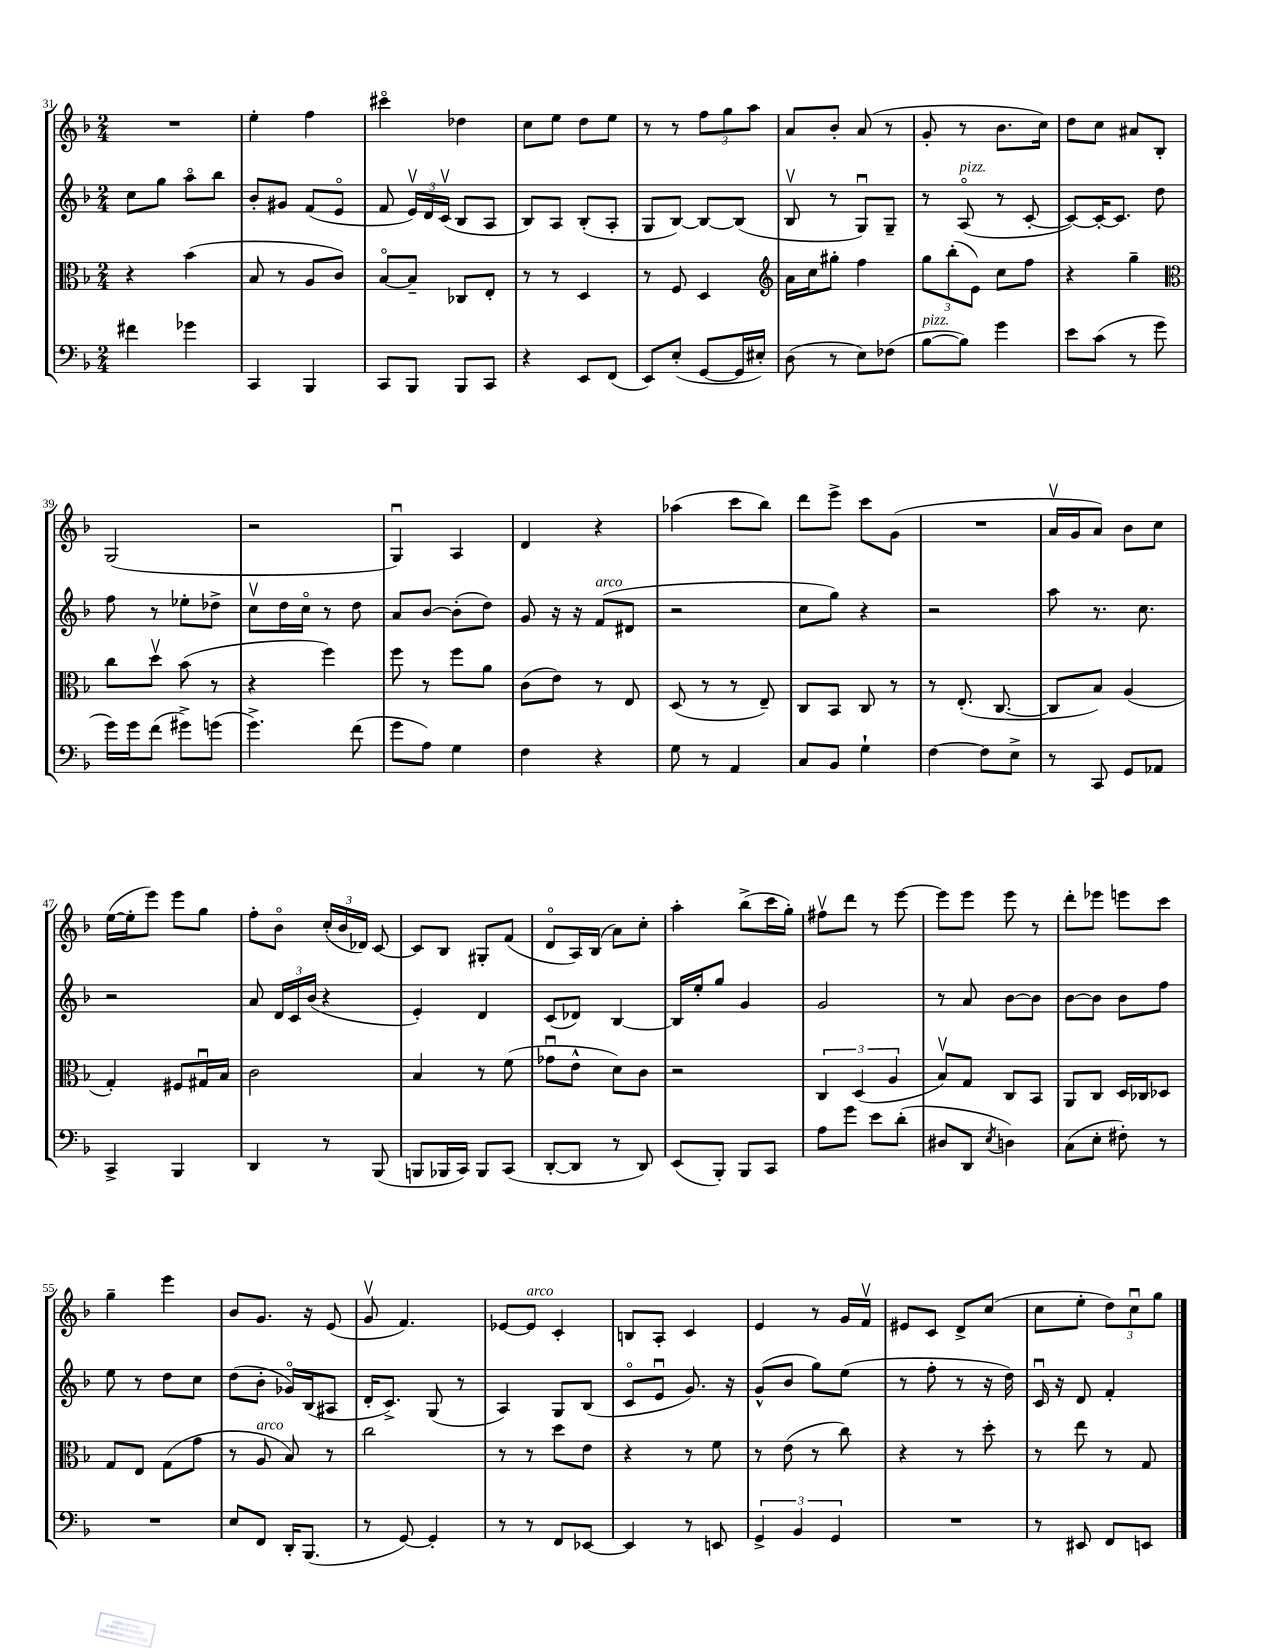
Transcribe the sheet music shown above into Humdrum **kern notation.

**kern	**kern	**kern	**kern
*part4	*part3	*part2	*part1
*staff4	*staff3	*staff2	*staff1
*clefF4	*clefC3	*clefG2	*clefG2
*k[b-]	*k[b-]	*k[b-]	*k[b-]
*M2/4	*M2/4	*M2/4	*M2/4
=31	=31	=31	=31
4f#X\	4r	8cc\L	2r
.	.	8gg\J	.
4g-X\	(4b-\	8aa\L	.
.	.	8bb-\J	.
=32	=32	=32	=32
4CC/	8B-/	8b-'/L	4ee'\
.	8r	8g#X/J	.
4BBB-/	8A/L	(8f/L	4ff\
.	8c/J)	8e/J	.
=33	=33	=33	=33
8CC/L	[8B-/L	8f/	4ccc#X\
8BBB-/J	8B-~/J]	24ev/LL)	.
.	.	24d/	.
.	.	(24cv/JJ	.
8BBB-/L	8C-X/L	8B-/L	4dd-X\
8CC/J	8E'/J	8A/J	.
=34	=34	=34	=34
4r	8r	8B-/L)	8cc\L
.	8r	8A/J	8ee\J
8EE/L	4D/	(8B-'/L	8dd\L
(8FF/J	.	8A'/J	8ee\J
=35	=35	=35	=35
8EE/L)	8r	8G/L	8r
(8E'/J	8F/	[8B-/J)	8r
[8GG/L	4D/	8B-/L_	12ff\L
.	.	.	12gg\
16GG/L]	.	(8B-/J]	.
.	.	.	12aa\J
16E#X'/JJ)	.	.	.
=36	=36	=36	=36
*	*clefG2	*	*
(8D\	16a\LL	8B-v/	8a/L
.	16cc\J	.	.
8r	8gg#X'\J	8r	8b-'/J
8E\L)	4ff\	8Gu/L)	(8a/
(8F-X\J	.	8G~/J	8r
=37	=37	=37	=37
!LO:TX:a:i:t=pizz.	!	!	!
[8B-\L	12gg\L	8r	8g'/
.	(12bb-'\	.	.
!	!	!LO:TX:a:i:t=pizz.	!
8B-\J])	.	(8A/	8r
.	12e\J)	.	.
4g\	8cc\L	8r	8.b-\L
.	8ff\J	[8c'/	.
.	.	.	16cc\Jk)
=38	=38	=38	=38
8e\L	4r	8c/L_)	8dd\L
(8c\J	.	16c'/K_	8cc\J
.	.	8.c/J]	.
8r	4gg~\	.	8a#X/L
8g\	.	8dd\	8B-'/J
!!LO:LB:g=z
=39	=39	=39	=39
*	*clefC3	*	*
16g\LL)	8cc\L	8ff\	(2G/
16g\J	.	.	.
(8f\J	8ddv\J	8r	.
8g#X^\L)	(8b-\	8ee-X'\L	.
(8gn\J	8r	8dd-X^\J	.
=40	=40	=40	=40
4.g^\)	4r	8ccv\L	2r
.	.	16dd\L	.
.	.	16cc\JJ	.
.	4ff\)	8r	.
(8f\	.	8dd\	.
=41	=41	=41	=41
8g\L	8ff\	8a/L	4Gu/)
8A\J)	8r	[8b-/J	.
4G\	8ff\L	(8b-'\L]	4A/
.	8a\J	8dd\J)	.
=42	=42	=42	=42
4F\	(8c\L	8g/	4d/
.	8e\J)	16r	.
.	.	16r	.
!	!	!LO:TX:a:i:t=arco	!
4r	8r	(8f/L	4r
.	8E/	8d#X/J	.
=43	=43	=43	=43
8G\	(8D/	2r	(4aa-X\
8r	8r	.	.
4AA/	8r	.	8ccc\L
.	8E~/)	.	8bb-\J)
=44	=44	=44	=44
8C/L	8C/L	8cc\L	8ddd\L
8BB-/J	8BB-/J	8gg\J)	8eee^\J
4G`\	8C/	4r	8ccc\L
.	8r	.	(8g\J
=45	=45	=45	=45
[4F\	8r	2r	2r
.	(8.E'/	.	.
8F\L]	.	.	.
.	[8.C/	.	.
8E^\J	.	.	.
=46	=46	=46	=46
8r	8C/L]	8aa\	16av/LL
.	.	.	16g/J
8CC/	8B-/J)	8.r	8a/J)
8GG/L	(4A/	.	8b-\L
.	.	8.cc\	.
8AA-X/J	.	.	8cc\J
!!LO:LB:g=z
=47	=47	=47	=47
4CC^/	4G'/)	2r	([16ee\LL
.	.	.	16ee'\J]
.	.	.	8eee\J)
4BBB-/	8F#X/L	.	8eee\L
.	16G#Xu/L	.	8gg\J
.	16B-/JJ	.	.
=48	=48	=48	=48
4DD/	2c\	8a/	8ff'\L
.	.	24d/LL	8b-\J
.	.	24c/	.
.	.	(24b-/JJ	.
8r	.	4r	(24cc'/LL
.	.	.	24b-/
.	.	.	24d-X/JJ)
(8BBB-/	.	.	[8c/
=49	=49	=49	=49
8BBBn/L	4B-/	4e'/)	8c/L]
16BBB-X/L	.	.	8B-/J
16CC/JJ)	.	.	.
8BBB-/L	8r	4d/	8G#X'/L
(8CC/J	(8f\	.	(8f/J
=50	=50	=50	=50
[8DD'/L	8g-Xu\L	(8c/L	8d/L
8DD/J]	8e^^\J	8d-X/J)	16A/L)
.	.	.	(16B-/JJ
8r	8d\L)	[4B-/	8a\L)
8DD/)	8c\J	.	8cc'\J
=51	=51	=51	=51
(8EE/L	2r	16B-/LL]	4aa'\
.	.	16ee'/J	.
8BBB-'/J)	.	8gg/J	.
8BBB-/L	.	4g/	(8bb-^\L
8CC/J	.	.	16ccc\L
.	.	.	16gg'\JJ)
=52	=52	=52	=52
8A\L	6C/	2g/	8ff#Xv\L
8g\J	.	.	8ddd\J
.	(6D/	.	.
8e\L	.	.	8r
.	6A/	.	.
(8d'\J	.	.	[8eee\
=53	=53	=53	=53
8D#X/L	8B-v/L)	8r	8eee\L]
8DD/J	8G/J	8a/	8eee\J
8qE/	.	.	.
4Dn\)	8C/L	[8b-\L	8eee\
.	8BB-/J	8b-\J]	8r
=54	=54	=54	=54
(8C\L	8AA/L	[8b-\L	8ddd'\L
8E'\J	8C/J	8b-\J]	8eee-X\J
8F#X'\)	16D/LL	8b-\L	8eeen\L
.	16C-X/J	.	.
8r	8D-X/J	8ff\J	8ccc\J
!!LO:LB:g=z
=55	=55	=55	=55
2r	8G/L	8ee\	4gg~\
.	8E/J	8r	.
.	(8G\L	8dd\L	4eee\
.	8g\J	8cc\J	.
=56	=56	=56	=56
8E/L	8r	(8dd\L	8b-/L
!	!LO:TX:a:i:t=arco	!	!
8FF/J	8A/	8b-'\J	8.g/J
16DD'/KL	8B-/)	16g-X/LL)	.
(8.BBB-/J	.	(16B-/J	16r
.	8r	8A#X/J	(8e/
=57	=57	=57	=57
8r	2cc\	16d'/KL	8gv/
.	.	8.c^/J)	.
[8GG/)	.	.	4.f/)
4GG'/]	.	(8G/	.
.	.	8r	.
=58	=58	=58	=58
8r	8r	4A/)	[8e-X/L
!	!	!	!LO:TX:a:i:t=arco
8r	8r	.	8e-/J]
8FF/L	8dd\L	8G/L	4c'/
[8EE-X/J	8e\J	(8B-/J	.
=59	=59	=59	=59
4EE-/]	4r	8c/L	8Bn/L
.	.	8eu/J	8A'/J
8r	8r	8.g/)	4c/
8EEn/	8f\	.	.
.	.	16r	.
=60	=60	=60	=60
6GG^/	8r	(8g^^/L	4e/
.	(8e\	8b-/J	.
6BB-/	.	.	.
.	8r	8gg\L)	8r
6GG/	.	.	.
.	8cc\)	(8ee\J	16g/LL
.	.	.	16fv/JJ
=61	=61	=61	=61
2r	4r	8r	8e#X/L
.	.	8ff'\	8c/J
.	8r	8r	8d^/L
.	8dd'\	16r	(8cc/J
.	.	16dd\)	.
=62	=62	=62	=62
8r	8r	16cu/	8cc\L
.	.	16r	.
8EE#X/	8ee\	8d/	8ee'\J
8FF/L	8r	4f'/	12dd\L)
.	.	.	12ccu\
8EEn/J	8G/	.	.
.	.	.	12gg\J
==	==	==	==
*-	*-	*-	*-
